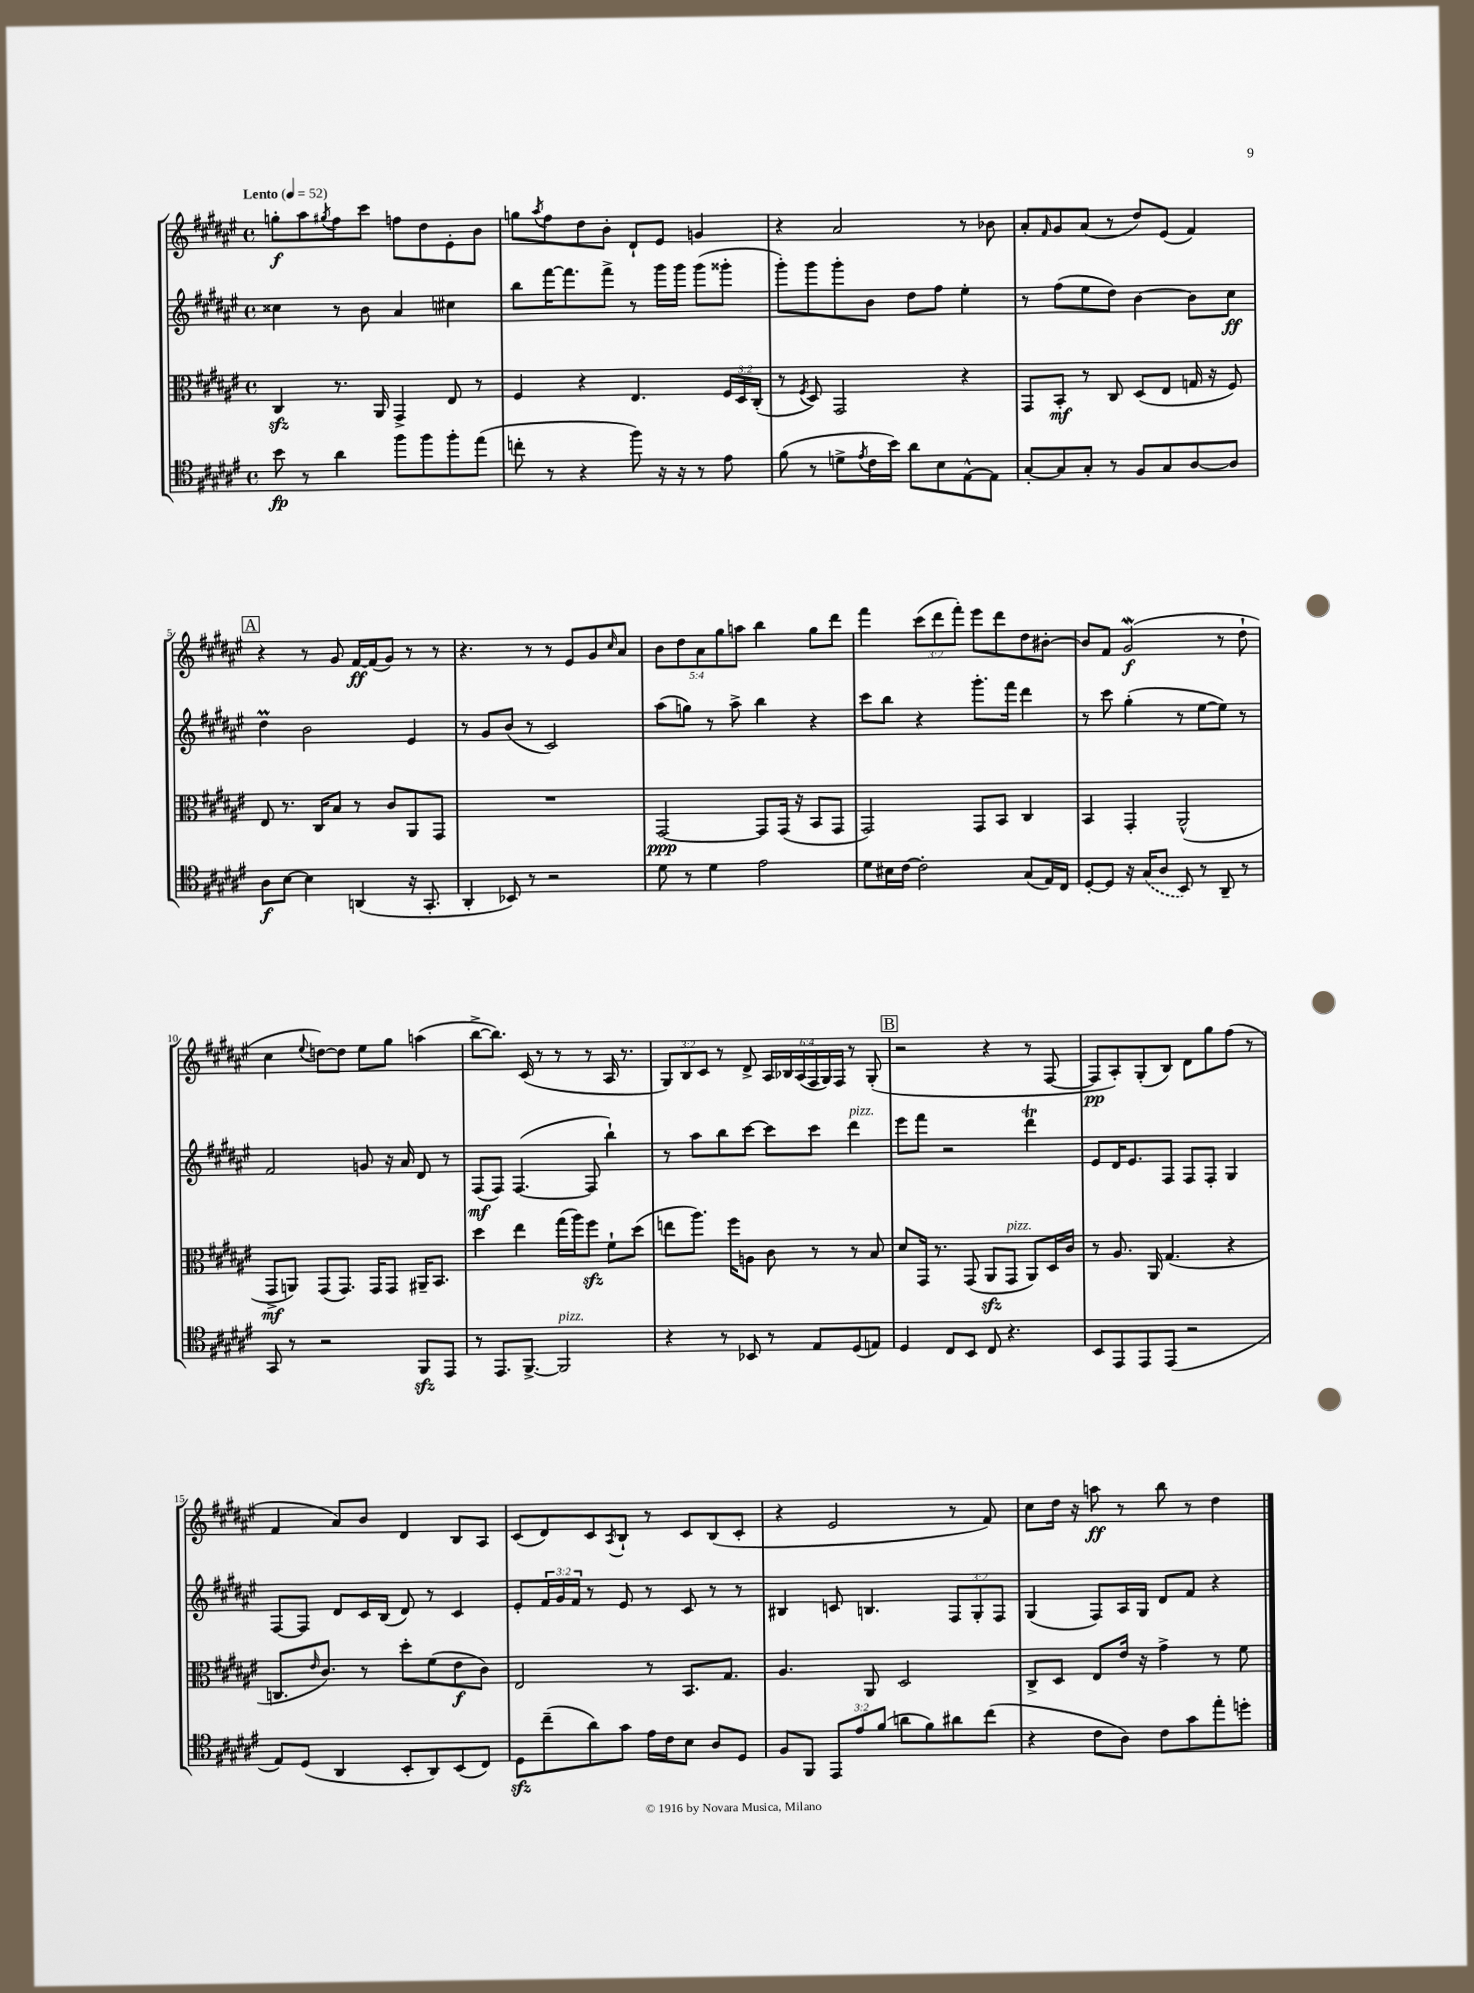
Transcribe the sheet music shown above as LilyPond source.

<<
\new StaffGroup <<
\new Staff = "s0" {
    \clef treble \key fis \major \defaultTimeSignature \time 4/4 \override Staff.TupletNumber.text = #tuplet-number::calc-fraction-text \tempo "Lento" 4 = 52
    g''8-.\f ais''8 \acciaccatura { gis''8 } fis''8 cis'''8 f''8 dis''8 eis'8-. b'8 |
    g''8 \acciaccatura { ais''8 } fis''8 dis''8 b'8-. dis'8-! eis'8 g'4 |
    r4 ais'2 r8 bes'8 |
    ais'8-. \grace { fis'16 } gis'8 ais'8( r8 dis''8) eis'8( fis'4) |
    \mark \markup { \box "A" } r4 r8 gis'8 fis'16~\ff fis'16( gis'8) r8 r8 |
    r4. r8 r8 eis'8 gis'8 \grace { cis''16 } ais'8 |
    \tuplet 5/4 { b'8 dis''8 ais'8 gis''8 a''8 } b''4 gis''8 dis'''8 |
    fis'''4 \tuplet 3/2 { cis'''8( dis'''8 fis'''8-.) } eis'''8 dis'''8 dis''8 bis'8~-. |
    bis'8 fis'8 gis'2\mordent\f( r8 dis''8-! |
    cis''4 \appoggiatura { eis''8 } d''8~) d''8 eis''8 gis''8 a''4( |
    b''8~-> b''8.) cis'16( r8 r8 r8 ais16 r8. |
    \tuplet 3/2 { gis8) b8 cis'8 } r8 dis'8-> \tuplet 6/4 { ais16 bes16 ais16( fis16 gis16) fis16 } r8 gis8-.( |
    \mark \markup { \box "B" } r2 r4 r8 fis8~ |
    fis8\pp ais8-.) gis8-.( b8) dis'8 gis''8 fis''8( r8 |
    fis'4 ais'8) b'8 dis'4 b8 ais8 |
    cis'8( dis'8) cis'8 \acciaccatura { ais8 } b8-! r8 cis'8 b8( cis'8-. |
    r4 eis'2 r8 fis'8) |
    cis''8 dis''16 r16 a''8\ff r8 b''8 r8 dis''4 \bar "|." |
}
\new Staff = "s1" {
    \clef treble \key fis \major \defaultTimeSignature \time 4/4 \override Staff.TupletNumber.text = #tuplet-number::calc-fraction-text
    cisis''4 r8 b'8 ais'4 cis''4 |
    b''8 fis'''16~ fis'''8. fis'''8-> r8 gis'''16 gis'''16 gis'''8( gisis'''8-. |
    gis'''8-.) gis'''8 gis'''8-. b'8 dis''8 fis''8 eis''4-. |
    r8 fis''8( eis''8 dis''8) b'4~ b'8 cis''8\ff |
    \mark \markup { \box "A" } dis''4\prall b'2 eis'4 |
    r8 gis'8 b'8( r8 cis'2) |
    ais''8( g''8) r8 ais''8-> b''4 r4 |
    cis'''8 b''8 r4 gis'''8.-. fis'''16 dis'''4 |
    r8 cis'''8 gis''4-.( r8 eis''8~ eis''8) r8 |
    fis'2 g'8 r16 ais'16 dis'8 r8 |
    fis8\mf( fis8) fis4.~( fis8 b''4-!) |
    r8 ais''8 b''8 cis'''8~ cis'''8 cis'''8 dis'''4^\markup { \italic "pizz." } |
    \mark \markup { \box "B" } eis'''8 fis'''8 r2 dis'''4\trill |
    eis'8 dis'16 eis'8. fis8 fis8 fis8-. gis4 |
    fis8~ fis8 dis'8 cis'16 b16( dis'8) r8 cis'4 |
    eis'8-. \tuplet 3/2 { fis'16 gis'16 fis'16 } r8 eis'8 r8 cis'8 r8 r8 |
    bis4 c'8 b4. \tuplet 3/2 { fis8 gis8-. fis8 } |
    gis4( fis8) ais16 gis16 dis'8 fis'8 r4 \bar "|." |
}
\new Staff = "s2" {
    \clef alto \key fis \major \defaultTimeSignature \time 4/4 \override Staff.TupletNumber.text = #tuplet-number::calc-fraction-text
    cis4\sfz r8. ais,16 gis,4-> eis8 r8 |
    fis4 r4 eis4. \tuplet 3/2 { fis16 dis16 cis16-.( } |
    r8 \acciaccatura { fis8 } dis8) gis,2 r4 |
    gis,8 b,8-.\mf r8 cis8 dis8( eis8 g16 r16 fis8) |
    \mark \markup { \box "A" } eis8 r8. cis16 b8 r8 cis'8 ais,8 gis,8 |
    R1 |
    gis,2~\ppp gis,8 gis,16( r16 b,8 gis,8 |
    gis,2) gis,8 b,8 cis4 |
    b,4 gis,4-. ais,2-^( |
    gis,8->\mf a,8) gis,8( gis,8.) gis,16 gis,8 ais,16-- b,8. |
    dis''4 eis''4 gis''16( ais''16) fis''8\sfz fis'8-! dis''8( |
    e''8 ais''8.) fis''16 a8 cis'8 r8 r8 b8 |
    \mark \markup { \box "B" } dis'8 gis,16 r8. gis,8( ais,8\sfz gis,8^\markup { \italic "pizz." } ais,8) dis16 cis'16 |
    r8 ais8. ais,16 gis4.( r4 |
    c8. \grace { eis'16 } cis'8.) r8 dis''8-. fis'8( eis'8\f cis'8) |
    eis2 r8 b,8. gis8. |
    ais4. ais,8 dis2 |
    cis8-> dis8 eis8 eis'16 r16 gis'4-> r8 fis'8 \bar "|." |
}
\new Staff = "s3" {
    \clef tenor \key fis \major \defaultTimeSignature \time 4/4 \override Staff.TupletNumber.text = #tuplet-number::calc-fraction-text
    b'8\fp r8 ais'4 fis''8 fis''8 fis''8-. eis''8( |
    c''8-. r8 r4 fis''8) r16 r16 r8 eis'8 |
    fis'8( r8 d'8-> \acciaccatura { eis'8 } cis'16 b'16) ais'8 b8 eis8~-^ eis8 |
    gis8~-. gis8 gis8-. r8 fis8 gis8 ais8~ ais8 |
    \mark \markup { \box "A" } ais8\f b8~ b4 a,4( r16 gis,8.-. |
    ais,4-. bes,8) r8 r2 |
    dis'8 r8 dis'4 eis'2 |
    dis'8 bis16 cis'16~ cis'2-. gis8( eis16) cis16 |
    dis8~-. dis8 r16 \once \slurDashed gis16( ais8 b,8) r8 ais,8-- r8 |
    gis,8 r8 r2 fis,8\sfz eis,8 |
    r8 eis,8. fis,8.~-> fis,2^\markup { \italic "pizz." } |
    r4 r8 bes,8 r8 eis8 dis8( e8) |
    \mark \markup { \box "B" } dis4 cis8 b,8 cis8 r4. |
    b,8 eis,8 eis,8 eis,8( r2 |
    eis8) dis8( ais,4 b,8-. ais,8) b,8( cis8) |
    dis8\sfz cis''8--( ais'8) gis'8 eis'16 cis'16 b8 ais8 dis8 |
    fis8 fis,8 \tuplet 3/2 { eis,8 eis'8 fis'8( } a'8 fis'8) ais'8 cis''8( |
    r4 cis'8 ais8) cis'8 gis'8 eis''8-. d''8-. \bar "|." |
}
>>
>>
